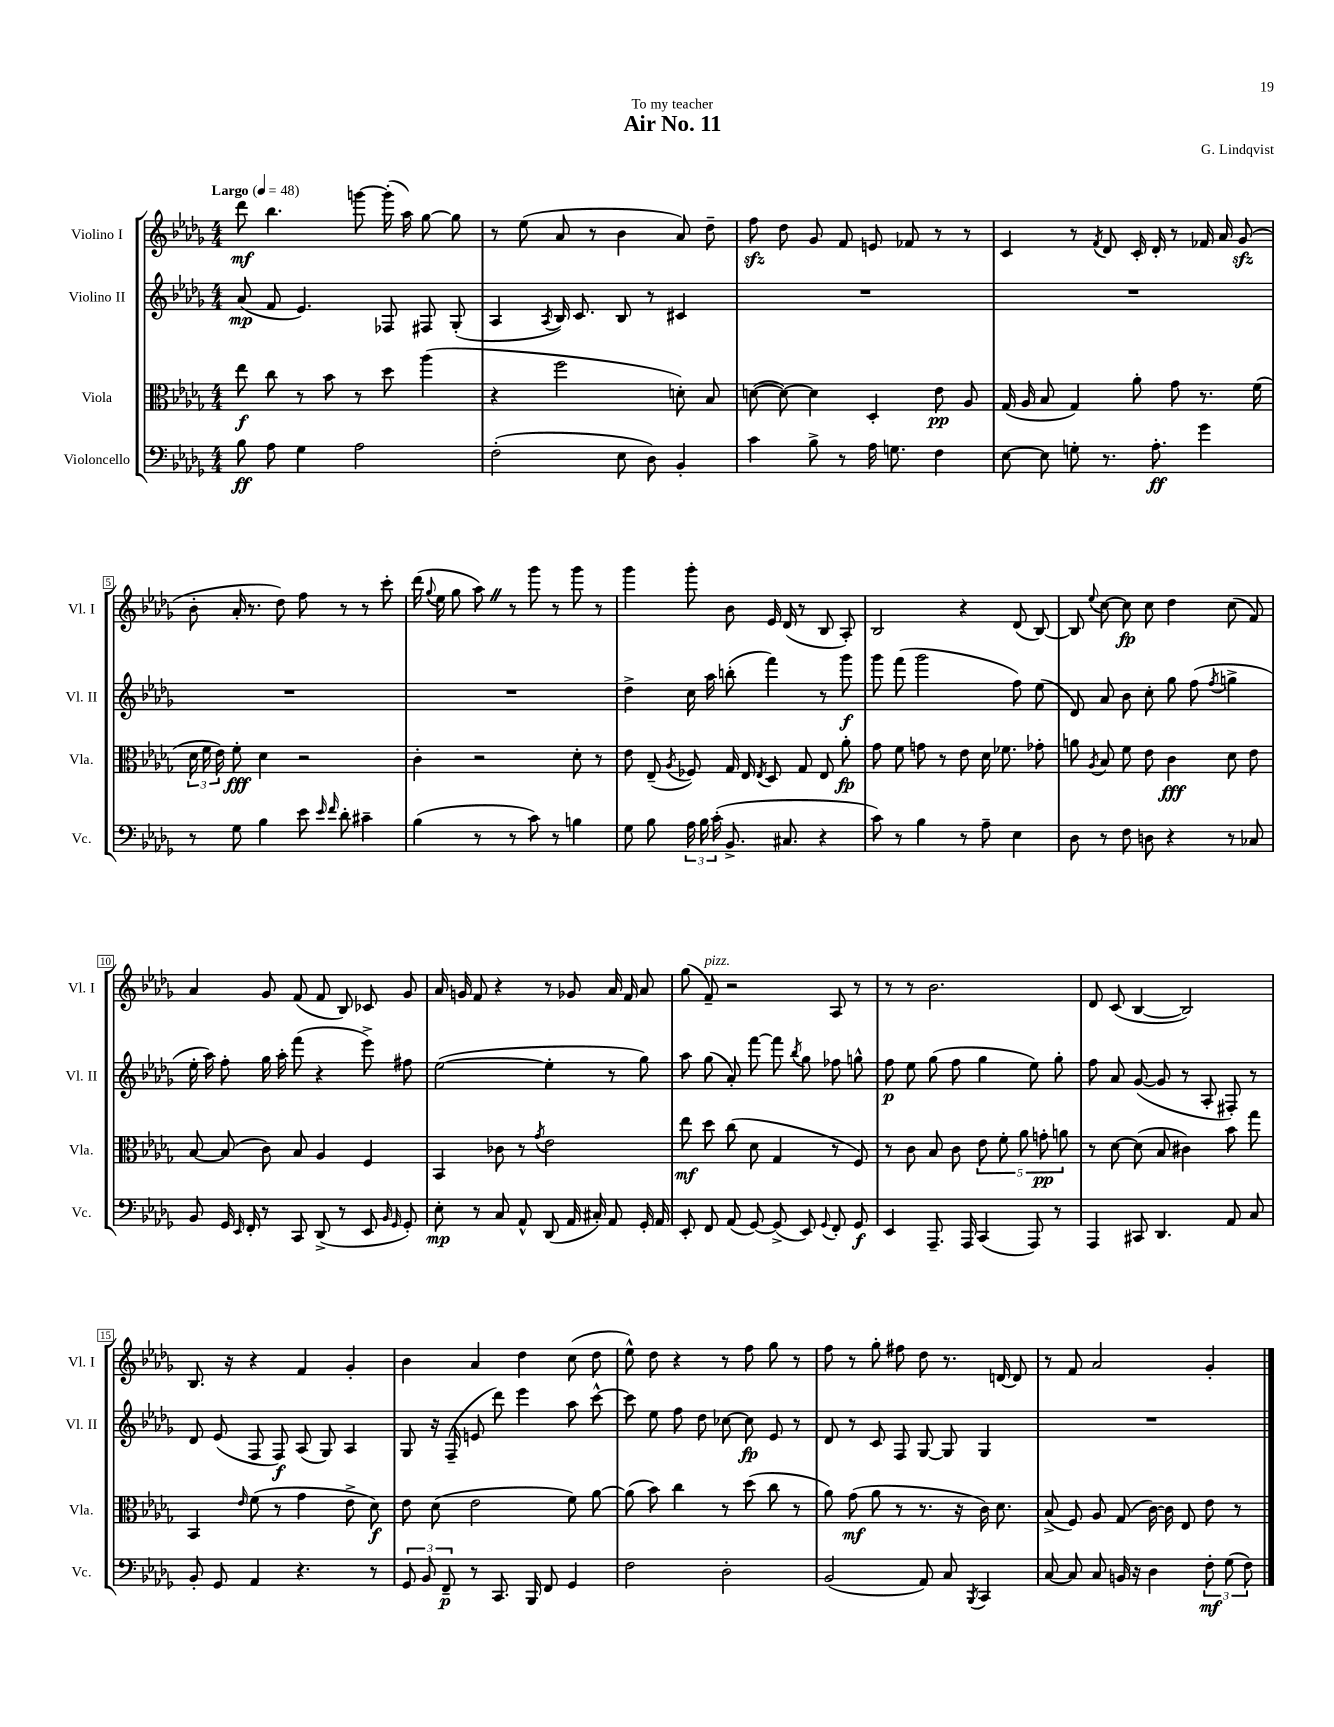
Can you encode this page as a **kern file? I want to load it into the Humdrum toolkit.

**kern	**kern	**kern	**kern
*staff4	*staff3	*staff2	*staff1
*clefF4	*clefC3	*clefG2	*clefG2
*k[b-e-a-d-g-]	*k[b-e-a-d-g-]	*k[b-e-a-d-g-]	*k[b-e-a-d-g-]
*M4/4	*M4/4	*M4/4	*M4/4
*MM48	*MM48	*MM48	*MM48
8B-\	8ee-\	(8a-/	8ddd-\
8A-\	8cc\	8f/	4.bb-\
4G-\	8r	4.e-/)	.
.	8b-\	.	.
2A-\	8r	.	[8ggg\
.	8dd-\	8F-/	(16ggg'\]
.	.	.	16aa-\)
.	(4aa-\	8F#/	[8gg-\
.	.	(8G-'/	8gg-\]
=	=	=	=
(2F'\	4r	4A-/	8r
.	.	.	(8ee-\
.	.	8qA-/	.
.	2ff\	16B-/)	8a-/
.	.	8.c/	.
.	.	.	8r
8E-\	.	8B-/	4b-\
8D-\)	.	8r	.
4BB-'/	8d'\)	4c#/	8a-/)
.	8B-/	.	8dd-~\
=	=	=	=
4c\	([8d\	1r	8ff\
.	8d\_)	.	8dd-\
8B-^\	4d\]	.	8g-/
8r	.	.	8f/
16A-\	4D-'/	.	8e/
8.G\	.	.	.
.	.	.	8f-/
4F\	8e-\	.	8r
.	8A-/	.	8r
=	=	=	=
[8E-\	(16G-/	1r	4c/
.	16A-/	.	.
8E-\]	8B-/	.	.
8G'\	4G-/)	.	8r
.	.	.	8qf/
8.r	.	.	8d-/
.	8a-'\	.	16c'/
8.A-'\	.	.	16d-'/
.	8g-\	.	8r
4g-\	8.r	.	16f-/
.	.	.	16a-/
.	.	.	(8g-/
.	(16f\	.	.
=	=	=	=
8r	24d-\	1r	8b-'\
.	24f\	.	.
.	24e-\)	.	.
8G-\	8f'\	.	16a-'/
.	.	.	8.r
4B-\	4d-\	.	.
.	.	.	8dd-\)
8e-\	2r	.	8ff\
16qqe-/	.	.	.
16qqf/	.	.	.
8d-'\	.	.	8r
4c#~\	.	.	8r
.	.	.	8ccc'\
=	=	=	=
(4B-\	4c'\	1r	(16ddd-\
.	.	.	8qqgg-/
.	.	.	16ee-\
.	.	.	8gg-\
8r	2r	.	8aa-\)
8r	.	.	8r
8c\)	.	.	8ggg-\
8r	.	.	8r
4B\	8d-'\	.	8ggg-\
.	8r	.	8r
=	=	=	=
8G-\	8e-\	4dd-^\	4ggg-\
8B-\	(8E-~/	.	.
.	8qA-/	.	.
24A-\	8F-/)	16cc\	8ggg-'\
24B-\	.	.	.
.	.	16aa-\	.
(24c'\	.	.	.
8.BB-^/	16G-/	(8bb'\	8b-\
.	16E-/	.	.
.	8qE-/	.	.
.	8D-/	4fff\)	16e-/
8.C#/	.	.	(16d-/
.	8G-/	.	8r
4r	8E-/	8r	8B-/
.	8a-'\	8ggg-\	8A-'/)
=	=	=	=
8c\)	8g-\	8ggg-\	2B-/
8r	8f\	(8fff\	.
4B-\	8g\	2ggg-\	.
.	8r	.	.
8r	8e-\	.	4r
8A-~\	16d-\	.	.
.	8.f-\	.	.
4E-\	.	8ff\)	(8d-/
.	8g-'\	(8ee-\	[8B-/)
=	=	=	=
8D-\	8a\	8d-/)	8B-/]
.	8qA-/	.	8qqee-/
8r	8B-/	8a-/	[8cc\
8F\	8f\	8b-\	8cc\]
8D\	8e-\	8cc'\	8cc\
4r	4c\	8gg-\	4dd-\
.	.	(8ff\	.
.	.	8qff/	.
8r	8d-\	4gg^\	(8cc\
8C-/	8e-\	.	8f/)
=	=	=	=
8BB-/	[8B-/	16ee-'\	4a-/
.	.	16aa-\)	.
16GG-/	(8B-/]	8ff'\	.
16qqEE-/	.	.	.
16FF'/	.	.	.
8r	8c\)	16gg-\	8g-/
.	.	16aa-'\	.
8CC/	8B-/	(8fff\	(8f/
(8DD-^/	4A-/	4r	8f/
8r	.	.	8B-/)
8EE-/	4F/	8eee-^\)	8c-/
16qqBB-/	.	.	.
16qqGG-/	.	.	.
8GG-'/)	.	8ff#\	8g-/
=	=	=	=
8E-'\	4BB-/	([2ee-\	16a-/
.	.	.	16g/
8r	.	.	8f/
8C/	8c-\	.	4r
8AA-^^/	8r	.	.
.	8qg-/	.	.
(8DD-/	2e-\	4ee-'\]	8r
16AA-/	.	.	8g-/
16C#'/)	.	.	.
8AA-/	.	8r	16a-/
.	.	.	16f/
16GG-'/	.	8gg-\)	8a-/
16AA-/	.	.	.
=	=	=	=
8EE-'/	8ee-\	8aa-\	(8gg-\
8FF/	8dd-\	(8gg-\	8f~/)
(8AA-/	(8cc\	8a-'/)	2r
[8GG-/)	8d-\	[8fff\	.
(8GG-^/]	4G-/	8fff\]	.
.	.	8qbb-/	.
8EE-/)	.	8gg-\	.
8qqGG-/	.	.	.
8FF'/	8r	8ff-\	8A-/
8GG-/	8F/)	8gg^^\	8r
=	=	=	=
4EE-/	8r	8ff\	8r
.	8c\	8ee-\	8r
8.AAA-~/	8B-/	(8gg-\	2.b-\
.	8c\	8ff\	.
16AAA-/	.	.	.
(4CC/	10e-\	4gg-\	.
.	10f'\	.	.
.	10a-\	.	.
8AAA-/)	.	8ee-\)	.
.	10g'\	.	.
8r	.	8gg-'\	.
.	10a\	.	.
=	=	=	=
4AAA-/	8r	8ff\	8d-/
.	[8d-\	8a-/	(8c/
8CC#/	(8d-\]	([8g-/	[4B-/
4.DD-/	8B-/	8g-/]	.
.	4c#\)	8r	2B-/])
.	.	8A-'/	.
8AA-/	8b-\	8F#'/)	.
8C/	8gg-\	8r	.
=	=	=	=
8BB-'/	4BB-/	8d-/	8.B-/
8GG-/	.	(8e-/	.
.	.	.	16r
.	16qqe-/	.	.
4AA-/	(8f\	8F/	4r
.	8r	8F/)	.
4.r	4g-\	(8A-/	4f/
.	.	8G-/)	.
.	8e-^\	4A-/	4g-'/
8r	8d-\)	.	.
=	=	=	=
12GG-/	8e-\	8G-/	4b-\
12BB-/	.	.	.
.	(8d-\	16r	.
12FF~/	.	.	.
.	.	(16F~/	.
8r	2e-\	8e/	4a-/
8.CC/	.	8ddd-\)	.
.	.	4eee-\	4dd-\
16BBB-/	.	.	.
8FF/	.	.	.
4GG-/	8f\)	8aa-\	(8cc\
.	[8a-\	[8ccc^^\	8dd-\
=	=	=	=
2F\	(8a-\]	8ccc\]	8ee-^^\)
.	8b-\)	8ee-\	8dd-\
.	4cc\	8ff\	4r
.	.	8dd-\	.
2D-'\	8r	[8cc-\	8r
.	(8dd-\	8cc-\]	8ff\
.	8cc\	8e-/	8gg-\
.	8r	8r	8r
=	=	=	=
(2BB-/	8a-\)	8d-/	8ff\
.	(8g-\	8r	8r
.	8a-\	8c/	8gg-'\
.	8r	8F/	8ff#\
8AA-/)	8.r	[8G-/	8dd-\
8C/	.	8G-/]	8.r
.	16r	.	.
8qBBB-/	.	.	.
4CC/	16c\)	4G-/	.
.	8.d-\	.	[16d/
.	.	.	8d/]
=	=	=	=
[8C/	(8B-^/	1r	8r
8C/]	8F/)	.	8f/
8C/	8A-/	.	2a-/
16BB/	(8G-/	.	.
16r	.	.	.
4D-\	[16c\)	.	.
.	16c\]	.	.
.	8E-/	.	.
12F'\	8e-\	.	4g-'/
(12G-\	.	.	.
.	8r	.	.
12F\)	.	.	.
==	==	==	==
*-	*-	*-	*-
